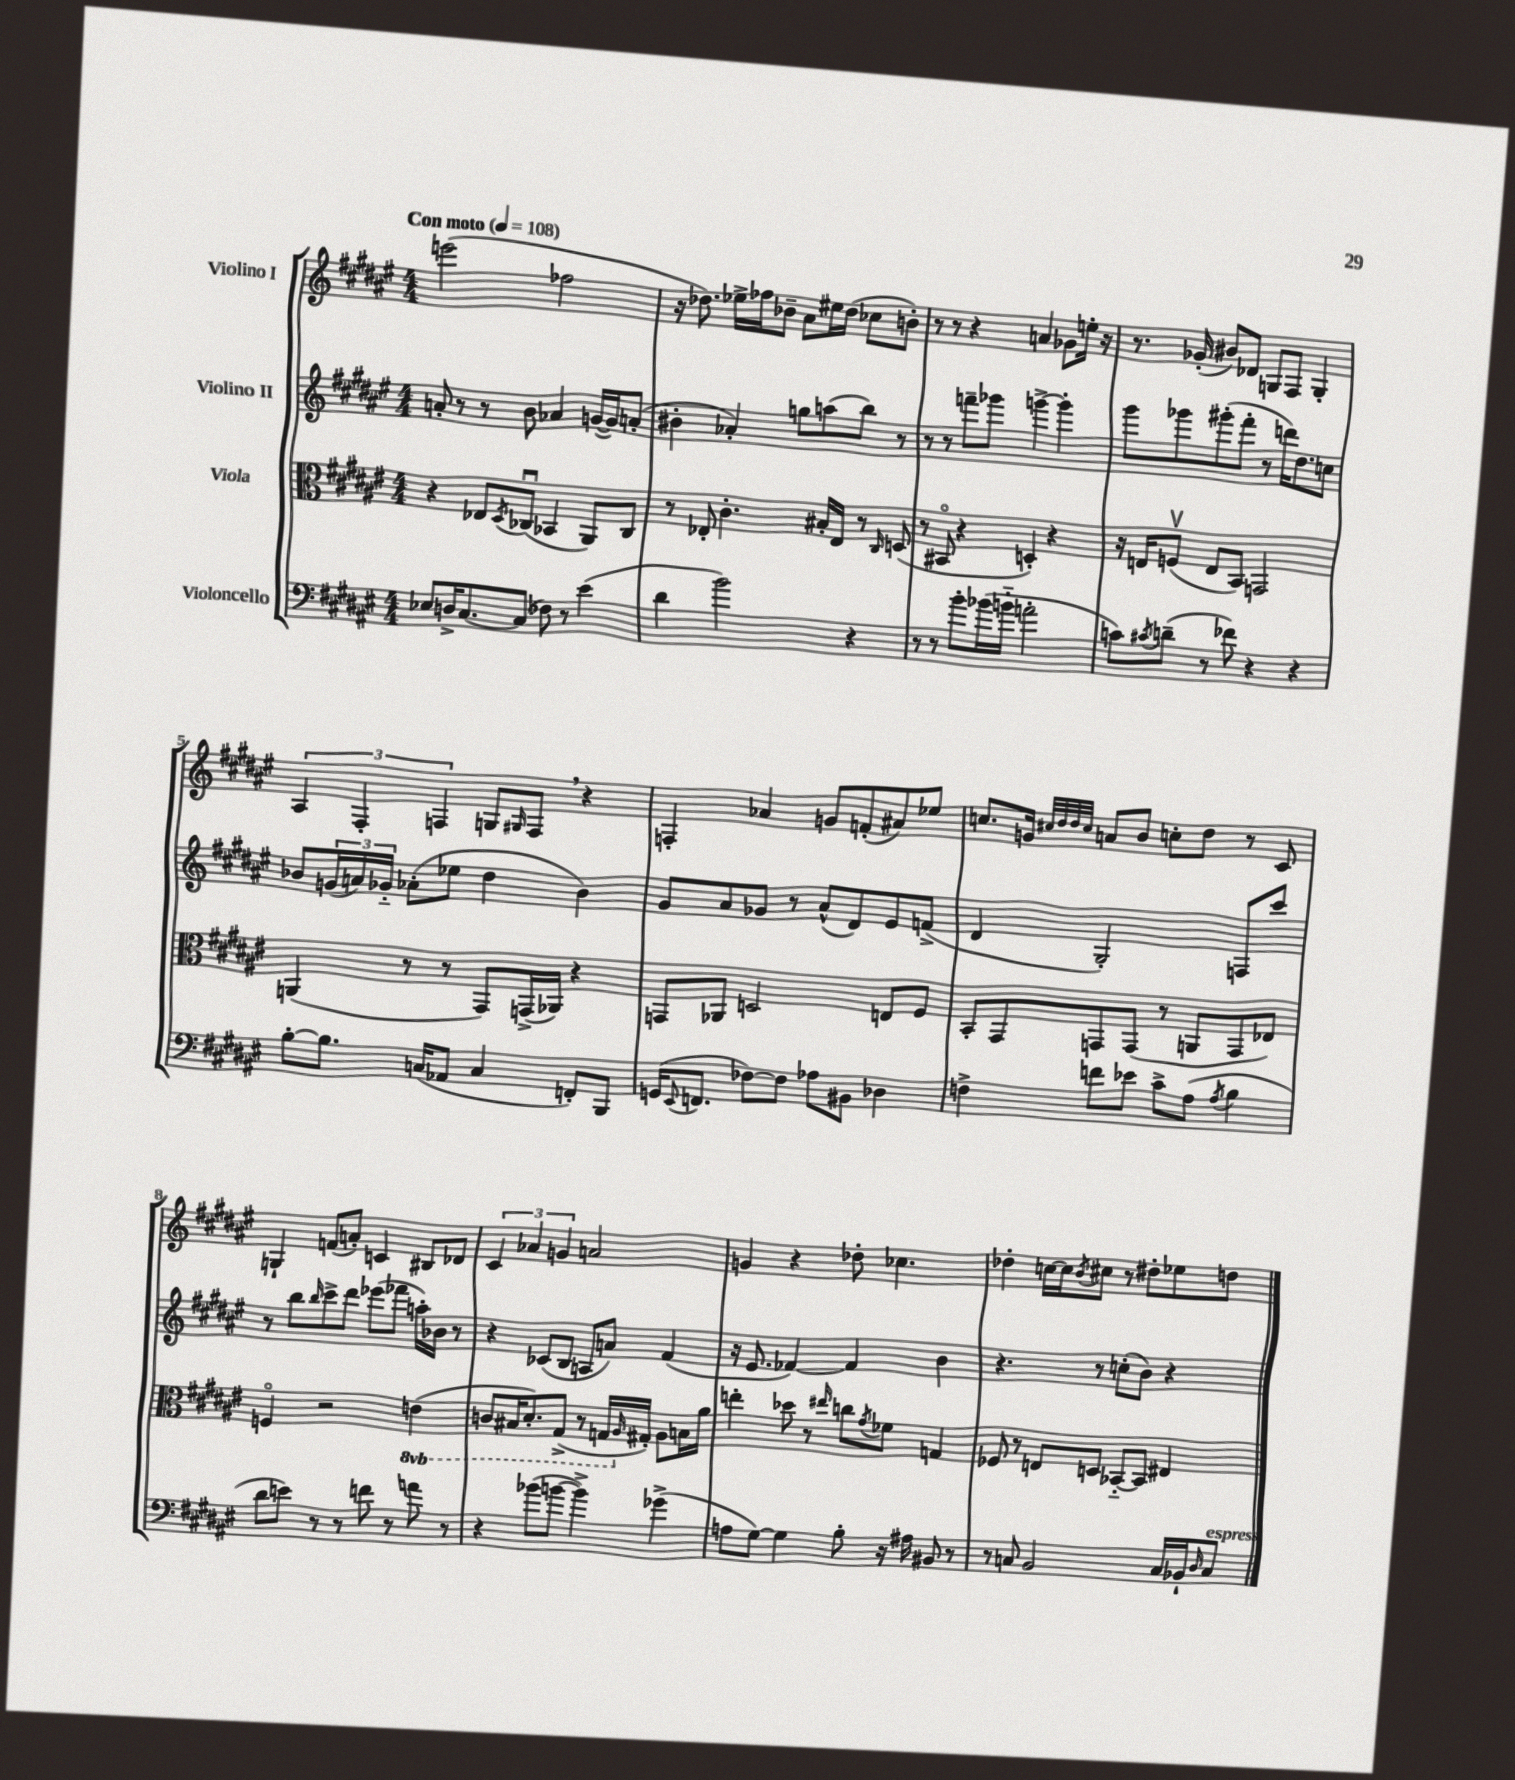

**kern	**kern	**kern	**kern
*part4	*part3	*part2	*part1
*staff4	*staff3	*staff2	*staff1
*I"Violoncello	*I"Viola	*I"Violino II	*I"Violino I
*clefF4	*clefC3	*clefG2	*clefG2
*k[f#c#g#d#a#e#]	*k[f#c#g#d#a#e#]	*k[f#c#g#d#a#e#]	*k[f#c#g#d#a#e#]
*M4/4	*M4/4	*M4/4	*M4/4
*MM108	*MM108	*MM108	*MM108
=1	=1	=1	=1
!	!	!	!LO:TX:a:B:t=Con moto
8E-X/L	4r	8an'/	(2eeen\
16Dn^/K	.	8r	.
[8.C#/	.	.	.
.	8E-X/L	8r	.
.	8qD#/	.	.
(8C#/J]	(8C-Xu/J	8b\	.
8F-X\)	4BB-X/	4a-X/	2ff-X\
8r	.	.	.
(4e#\	8AA#/L)	([16gn/LL	.
.	.	16g/J])	.
.	8C-/J	(8an'/J	.
=2	=2	=2	=2
4d#\	8r	4b#X'\	16r
.	.	.	8.dd-X\)
.	8E-X'/	.	.
2b\)	4.c#'\	4a-X'/)	16ee-X^\LL
.	.	.	16ff-X\J
.	.	.	8b-X~\J
.	.	8ggn\L	8a#\L
.	16B#X'/LL	(8aan\	16ee#X\L
.	16E-/JJ	.	(16dd-\JJ
4r	8r	8bb\J)	8cc-X\L
.	16qqC#/	.	.
.	(8Dn/	8r	8bn'\J)
=3	=3	=3	=3
8r	8r	8r	8r
8r	8BB#X/	8r	8r
8b'\L	4r	8fffn~\L	4r
(16b-X\L	.	8ggg-X\J	.
16bn\JJ	.	.	.
2an'\	4Dn'/)	[4gggn^\	4an/
.	4r	4ggg'\]	8g-X\L
.	.	.	16een'\Jk
.	.	.	16r
=4	=4	=4	=4
8cn\L)	16r	8ggg#\L	8.r
.	16En/KL	.	.
8qc#X/	.	.	.
(8dn~\J	(8Fnv/J	8ggg-X\	.
.	.	.	(16g-X'/
8r	8E/L	(8ggg#X'\	8b#X/L)
8f-X\)	8BB/J)	8fff#'\J	8d-X/J
4r	2GGn/	8r	8Gn/L
.	.	16dddn\KL)	8F#/J
.	.	8.dd#\	.
4r	.	.	4G'/
.	.	8ccn\J	.
!!LO:LB:g=z
=5	=5	=5	=5
[8B'\L	(4AAn/	8b-X/L	6A#/
8.B\J]	.	(24gn/L	.
.	.	24an/)	6F#'/
.	.	24g-X/JJ	.
.	8r	(8a-X'\L	.
(16Cn/KL	.	.	.
.	.	.	6Fn/
8AA-X/J	8r	8ee-X\J	.
4C/	8GG#/L)	4dd#\	8Gn/L
.	.	.	16qqG#X/
.	(16GGn^/L	.	8F,/J
.	16AA-X/JJ)	.	.
8FFn'/L)	4r	4b-\)	4r
8BBB/J	.	.	.
=6	=6	=6	=6
(16GGn/KL	8GGn/L	8g#/L	4Fn'/
8qqEE#/	.	.	.
8.FFn/J	.	.	.
.	8AA-X/J	8a#/	.
[8F-X\L)	2Dn/	8g-X/J	4a-X/
8F-\J]	.	8r	.
8A-X\L	.	(8a#^^/L	8gn/L
8BB#X\J	.	8d#/)	(8fn'/
4D-X\	8En/L	8e#/	8a#X/)
.	8F#/J	(8fn^/J	8ee-X/J
=7	=7	=7	=7
4Fn^\	8BB'/L	4d#/	8.ccn/L
.	8GG#/	.	.
.	.	.	16gn/Jk
.	.	.	32qqcc#X/LLL
.	.	.	32qqdd#/
.	.	.	32qqdd#/
.	.	.	32qqcc#/JJJ
8fn\L	8GGn/	2G#'/)	8an/L
8e-X\J	(8GG/J	.	8b/J
8c#^\L	8r	.	8ccn'\L
(8A#\J	8AAn/L	.	8dd#\J
8qA#/	.	.	.
4B\	8GG/	8Fn/L	8r
.	8E-X/J)	8ccc#/J	8c#/
!!LO:LB:g=z
=8	=8	=8	=8
8d#\L	4Fn/	8r	4Gn`/
8en\J)	.	8bb\L	.
.	.	16qqbb/	.
8r	2r	8ccc#^\	(8fn/L
8r	.	8ddd#\J	8an'/J)
8fn\	.	(8eee-X\L	4cn/
8r	.	8fff-X\J	.
*	*8ba	*	*
8an\	(4En\	16aan'\LL)	8B#X/L
.	.	16b-X\JJ	.
8r	.	8r	8d-X/J
=9	=9	=9	=9
4r	8Cn/L	4r	6c#/
.	16BB#X/K	.	.
.	.	.	6a-X/
.	8.D#'/)	.	.
(8b-X\L	.	(8c-X/L	.
.	.	.	6gn/
[8bn\J	(8GG#^/J	8B/J	.
4b^\])	8r	8An/L	2an/
.	16GGn/LL	8an/J)	.
*	*X8ba	*	*
.	16qqA#/	.	.
.	16G#X'/JJ)	.	.
(4g-X^\	8A#\L	(4f#/	.
.	16Bn\L	.	.
.	16a#\JJ	.	.
=10	=10	=10	=10
8An\L	4een'\	16r	4gn/
.	.	8.e#/	.
[8G#\J)	.	.	.
4G#\]	8dd-X\	[4f-X/)	4r
.	8r	.	.
.	16qqee#X/	.	.
8B'\	8ccn\L	4f-/]	8dd-X'\
.	8qg#/	.	.
16r	8f-X\J	.	4.cc-X\
16A#X\	.	.	.
8BB#X/	4Gn/	4b\	.
8r	.	.	.
=11	=11	=11	=11
8r	8F-X/	4.r	4dd-X'\
8Cn/	8r	.	.
2BB/	8En/L	.	[16ccn\LL
.	.	.	16cc\J]
.	.	.	8qb/
.	8Dn/J	8r	8cc#X\J
.	[8BB-X/L	(8ccn'\L	8r
.	8BB-/J]	8b\J)	8dd#X'\L
16C/LL	4E#X/	4r	8ee-X\
16BB-X`/J	.	.	.
16qqD#/	.	.	.
!LO:TX:a:i:t=espress.	!	!	!
8C/J	.	.	8ddn\J
==	==	==	==
*-	*-	*-	*-
